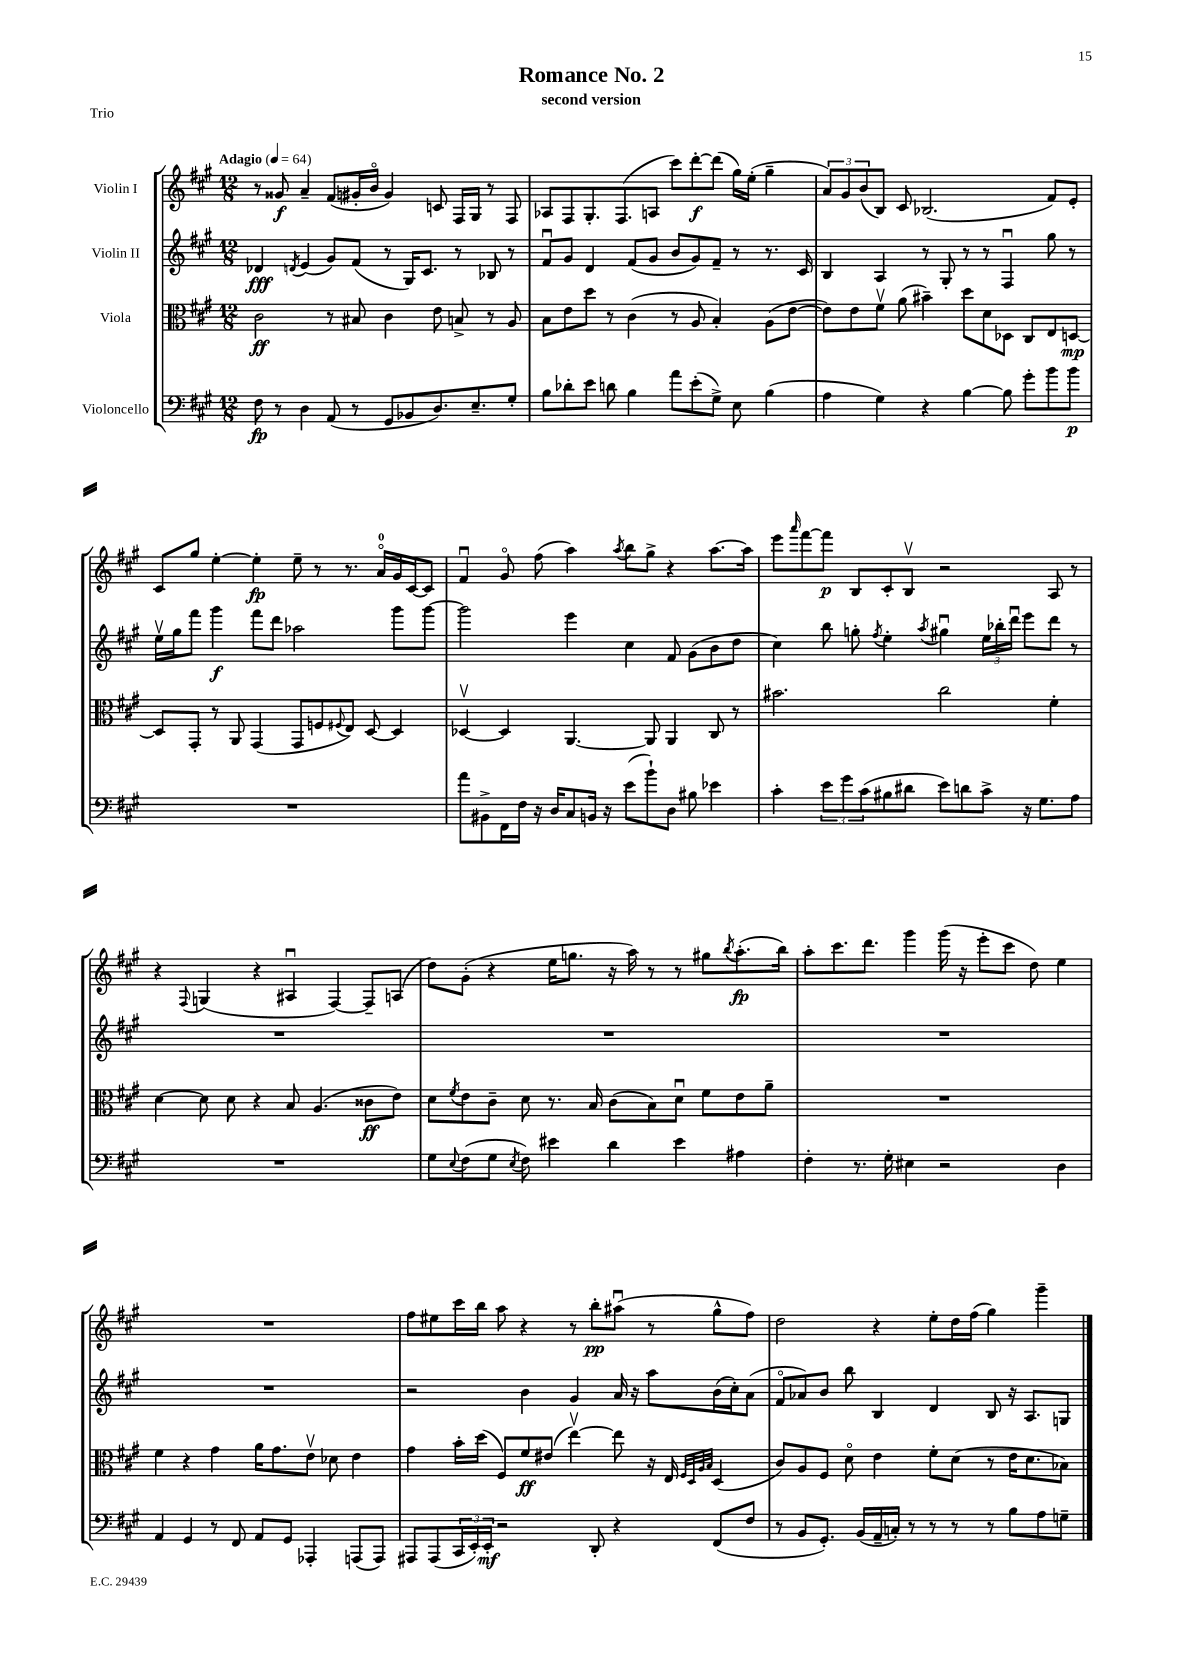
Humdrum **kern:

**kern	**kern	**kern	**kern
*staff4	*staff3	*staff2	*staff1
*clefF4	*clefC3	*clefG2	*clefG2
*k[f#c#g#]	*k[f#c#g#]	*k[f#c#g#]	*k[f#c#g#]
*M12/8	*M12/8	*M12/8	*M12/8
*MM64	*MM64	*MM64	*MM64
8F#\	2c#\	4d-/	8r
8r	.	.	8g##/
.	.	8qd/	.
4D\	.	(4e/	4a~/
(8AA/	8r	8g#/L)	(8f#/L
8r	8B#/	(8f#/J	16g#'/L
.	.	.	16bo/JJ
8GG#/L	4c#\	8r	4g#/)
8BB-/	.	16G#/LK)	.
.	.	8.c#/J	.
8.D/)	8e\	.	8c/
.	8B^/	8r	16F#/LL
8.E~/	.	.	16G#/JJ
.	8r	8B-/	8r
8G#'/J	8A/	8r	8F#/
=	=	=	=
8B\L	8B\L	8f#u/L	8A-/L
8d-'\	8e\	8g#/J	8F#/
8e\J	8dd\J	4d/	8.G#'/
8d\	8r	.	.
.	.	.	(8.F#/
4B\	(4c#\	(8f#/L	.
.	.	8g#/J	8A/J
8a\L	8r	8b/L	8ccc#\L)
(8e'\	8A/	8g#/)	[8ddd'\
8G#^\J)	4B'/)	8f#~/J	(8ddd\]J
8E\	.	8r	16gg#\LL)
.	.	.	(16ee'\JJ
(4B\	(8A\L	8.r	4gg#~\
.	[8e\J	.	.
.	.	16c#/	.
=	=	=	=
4A\	8e\]L)	4B/	12a/L)
.	.	.	12g#/
.	8e\	.	.
.	.	.	(12b/
4G#\)	8f#v\J	4A/	8B/J)
.	(8a\	.	8c#/
4r	4b#~\)	8r	(2.B-/
.	.	8G#'/	.
[4B\	8dd\L	8r	.
.	8d\	8r	.
8B\]	8D-\J	4F#u/	.
8g#'\L	8C#/L	.	.
8b\	8E/	8gg#\	8f#/L)
8b\J	[8D/J	8r	8e'/J
=	=	=	=
1.r	8D/]L	16eev\LL	8c#/L
.	.	16gg#\J	.
.	8GG#'/J	8fff#\J	8gg#/J
.	8r	4ggg#\	[4ee'\
.	8AA/	.	.
.	(4GG#/	8fff#\L	4ee'\]
.	.	8ddd\J	.
.	8GG#/L	2aa-\	8ee~\
.	8F/	.	8r
.	8qqF#/	.	.
.	8E/J)	.	8.r
.	[8D/	.	.
.	.	.	16ao/LL
.	4D/]	8ggg#\L	16g#/
.	.	.	[16c#/J
.	.	[8ggg#\J	8c#/]J
=	=	=	=
8a\L	[4D-v/	2ggg#\]	4f#u/
8BB#^\	.	.	.
16FF#\L	4D-/]	.	8g#o/
16F#\JJ	.	.	.
16r	.	.	(8ff#\
16D/LK	.	.	.
8C#/	[4.AA/	4eee\	4aa\)
16BB/Jk	.	.	.
16r	.	.	.
.	.	.	8qaa/
(8e\L	.	4cc#\	8bb\L
8b`\)	8AA/]	.	8gg#^\J
8D\J	4AA/	8f#/	4r
8B#\	.	(8g#\L	.
4e-\	8C#/	8b\	[8.aa\L
.	8r	8dd\J	.
.	.	.	16aa\]Jk
=	=	=	=
4c#'\	2.b#\	4cc#\)	8eee\L
.	.	.	16qqaaa/
.	.	.	[8fff#\
12e\L	.	8bb\	8fff#\]J
12g#\	.	.	.
.	.	8gg'\	8B/L
(12c#\	.	.	.
.	.	8qff#/	.
8B#\	.	4ee'\	8c#'/
8d#\J	.	.	8Bv/J
.	.	8qaa/	.
8e\L)	2cc#\	4gg#u\	2r
8d\	.	.	.
8c#^\J	.	24ee\LL	.
.	.	24bb-'\	.
.	.	24dddu\JJ	.
16r	.	8eee\L	.
8.G#\L	.	.	.
.	4f#'\	8ddd\J	8A/
8A\J	.	8r	8r
=	=	=	=
1.r	[4d\	1.r	4r
.	.	.	8qqF#/
.	8d\]	.	(4G/
.	8d\	.	.
.	4r	.	4r
.	8B/	.	4A#u/
.	(4.A/	.	.
.	.	.	[4F#/)
.	8c##\L	.	8F#~/]L
.	8e\J)	.	(8A/J
=	=	=	=
8G#\L	8d\L	1.r	8dd\L)
8qqE/	8qf#/	.	.
(8F#\	8e\	.	(8g#'\J
8G#\J	8c#~\J	.	4r
8qE/	.	.	.
8F#\)	8d\	.	.
4e#\	8.r	.	16ee\LK
.	.	.	8.gg\J
.	16B/	.	.
4d\	(8c#\L	.	16r
.	.	.	16aa\)
.	8B\)	.	8r
4e#\	8du\J	.	8r
.	8f#\L	.	8gg#\L
.	.	.	8qbb/
4A#\	8e\	.	(8.aa'\
.	8a~\J	.	.
.	.	.	16bb\Jk)
=	=	=	=
4F#'\	1.r	1.r	8aa'\L
.	.	.	8.ccc#\
8.r	.	.	.
.	.	.	8.ddd\J
16G#'\	.	.	.
4E#\	.	.	4ggg#\
2r	.	.	(16ggg#\
.	.	.	16r
.	.	.	8eee'\L
.	.	.	8ccc#\J
.	.	.	8dd\)
4D\	.	.	4ee\
=	=	=	=
4AA/	4f#\	1.r	1.r
4GG#/	4r	.	.
8r	4g#\	.	.
8FF#/	.	.	.
8AA/L	16a\LK	.	.
.	8.g#\	.	.
8GG#/J	.	.	.
4AAA-'/	8ev\J	.	.
.	8d-\	.	.
(8AAA/L	4e\	.	.
8AAA/J)	.	.	.
=	=	=	=
8AAA#/L	4g#\	2r	8ff#\L
(8AAA#/	.	.	8ee#\
24CC#/L	16b'\LL	.	16ccc#\L
24EE'/)	.	.	.
.	(16dd\JJ	.	16bb\JJ
24EE'/JJ	.	.	.
2r	8F#/L)	.	8aa\
.	8f#/	4b\	4r
.	(8e#/J	.	.
.	[4eev\)	4g#/	8r
8DD'/	.	.	8bb'\L
4r	8ee\]	16a/	(8aa#u\J
.	.	16r	.
.	16r	8aa\L	8r
.	16E/	.	.
.	32qqF#/LLL	.	.
.	32qqD/	.	.
.	32qqA/	.	.
.	32qqB/JJJ	.	.
(8FF#/L	(4D/	(16b\L	8gg#^^\L
.	.	16cc#'\J)	.
8F#/J	.	(8a\J	8ff#\J)
=	=	=	=
8r	8c#/L)	8f#o/L	2dd\
8BB/L	8A/	8a-/)	.
8.GG#'/J)	8F#/J	8b/J	.
.	8do\	8bb\	.
(16BB/LL	.	.	.
16AA~/	4e\	4B/	4r
16C'/JJ)	.	.	.
8r	.	.	.
8r	8f#'\L	4d/	8ee'\L
8r	(8d\J	.	16dd\L
.	.	.	(16ff#\JJ
8r	8r	8B/	4gg#\)
8B\L	16e\LK	16r	.
.	8.d\	8.A/L	.
8A\	.	.	4ggg#~\
8G~\J	8B-\J)	8G/J	.
==	==	==	==
*-	*-	*-	*-
